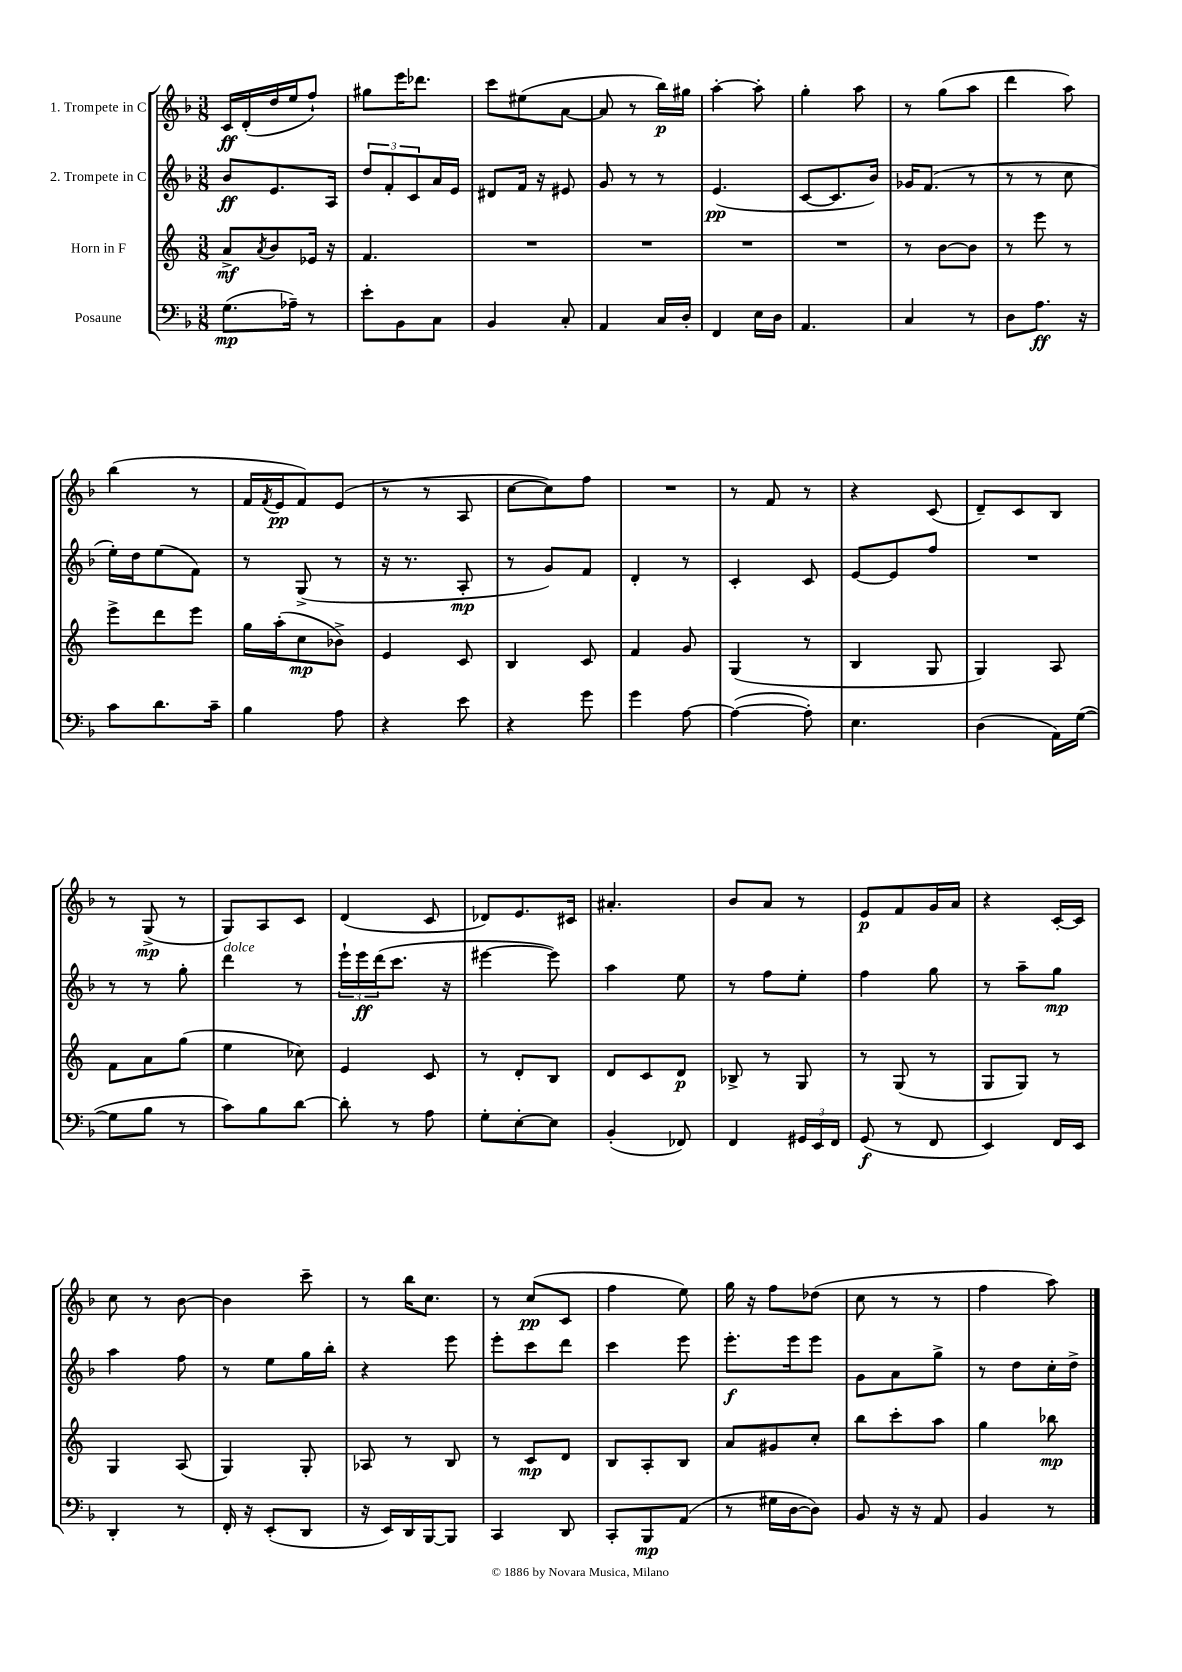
<<
\new StaffGroup <<
\new Staff = "s0" \with { instrumentName = "1. Trompete in C" } {
    \clef treble \key f \major \numericTimeSignature \time 3/8
    c'16\ff d'16-.( d''16 e''16 f''8-!) |
    gis''8 e'''16 des'''8. |
    c'''8 eis''8( a'8~ |
    a'8 r8 bes''16\p) gis''16 |
    a''4~-. a''8-. |
    g''4-. a''8 |
    r8 g''8( a''8 |
    d'''4 a''8) |
    bes''4( r8 |
    f'16 \acciaccatura { f'8 } e'16\pp f'8) e'8( |
    r8 r8 a8 |
    c''8~ c''8) f''8 |
    R4. |
    r8 f'8 r8 |
    r4 c'8( |
    d'8--) c'8 bes8 |
    r8 g8->\mp( r8 |
    g8) a8 c'8 |
    d'4( c'8 |
    des'8) e'8. cis'16 |
    ais'4.-. |
    bes'8 a'8 r8 |
    e'8\p f'8 g'16 a'16 |
    r4 c'16~-. c'16 |
    c''8 r8 bes'8~ |
    bes'4 c'''8-- |
    r8 bes''16 c''8. |
    r8 c''8\pp( c'8 |
    f''4 e''8) |
    g''16 r16 f''8 des''8( |
    c''8 r8 r8 |
    f''4 a''8) \bar "|." |
}
\new Staff = "s1" \with { instrumentName = "2. Trompete in C" } {
    \clef treble \key f \major \numericTimeSignature \time 3/8
    bes'8\ff e'8. a16 |
    \tuplet 3/2 { d''8 f'8-. c'8 } a'16 e'16 |
    dis'8 f'16 r16 eis'8 |
    g'8 r8 r8 |
    e'4.\pp( |
    c'8~ c'8. bes'16) |
    ges'16 f'8.( r8 |
    r8 r8 c''8 |
    e''16-.) d''16 e''8( f'8) |
    r8 g8->( r8 |
    r16 r8. a8-.\mp |
    r8 g'8) f'8 |
    d'4-. r8 |
    c'4-. c'8 |
    e'8~ e'8 f''8 |
    R4. |
    r8 r8 g''8-. |
    d'''4^\markup { \italic "dolce" } r8 |
    \tuplet 3/2 { e'''16-! e'''16\ff d'''16( } c'''8. r16 |
    eis'''4~ eis'''8) |
    a''4 e''8 |
    r8 f''8 e''8-. |
    f''4 g''8 |
    r8 a''8-- g''8\mp |
    a''4 f''8 |
    r8 e''8 g''16 bes''16-. |
    r4 e'''8 |
    e'''8-. c'''8 d'''8 |
    c'''4 e'''8 |
    e'''8.-.\f e'''16 e'''8 |
    g'8 a'8 g''8-> |
    r8 d''8 c''16-. d''16-> \bar "|." |
}
\new Staff = "s2" \with { instrumentName = "Horn in F" } {
    \clef treble \key c \major \numericTimeSignature \time 3/8
    a'8->\mf \acciaccatura { a'8 } b'8 ees'16 r16 |
    f'4. |
    R4. |
    R4. |
    R4. |
    R4. |
    r8 b'8~ b'8 |
    r8 e'''8 r8 |
    e'''8-> d'''8 e'''8 |
    g''16 a''16-.( c''8\mp bes'8->) |
    e'4 c'8 |
    b4 c'8 |
    f'4 g'8 |
    g4( r8 |
    b4 g8 |
    g4) a8 |
    f'8 a'8 g''8( |
    e''4 ces''8) |
    e'4 c'8 |
    r8 d'8-. b8 |
    d'8 c'8 d'8\p |
    bes8-> r8 g8 |
    r8 g8( r8 |
    g8 g8) r8 |
    g4 a8( |
    g4) g8-. |
    aes8 r8 b8 |
    r8 c'8\mp d'8 |
    b8 a8-. b8 |
    a'8 gis'8 c''8-. |
    b''8 c'''8-. a''8 |
    g''4 bes''8\mp \bar "|." |
}
\new Staff = "s3" \with { instrumentName = "Posaune" } {
    \clef bass \key f \major \numericTimeSignature \time 3/8
    g8.\mp( aes16--) r8 |
    e'8-. bes,8 c8 |
    bes,4 c8-. |
    a,4 c16 d16-. |
    f,4 e16 d16 |
    a,4. |
    c4 r8 |
    d8 a8.\ff r16 |
    c'8 d'8. c'16-- |
    bes4 a8 |
    r4 e'8 |
    r4 g'8 |
    g'4 a8~ |
    a4~( a8-.) |
    e4. |
    d4( a,16) g16~( |
    g8 bes8 r8 |
    c'8) bes8 d'8~ |
    d'8-. r8 a8 |
    g8-. e8~-. e8 |
    bes,4-.( fes,8) |
    f,4 \tuplet 3/2 { gis,16 e,16 f,16 } |
    g,8\f( r8 f,8 |
    e,4) f,16 e,16 |
    d,4-. r8 |
    f,16-. r16 e,8-.( d,8 |
    r16 e,16) d,16 bes,,16~ bes,,8 |
    c,4 d,8 |
    c,8-. bes,,8\mp a,8( |
    r8 gis16 d16~ d8) |
    bes,8 r16 r16 a,8 |
    bes,4 r8 \bar "|." |
}
>>
>>
\layout { \context { \Score \remove "Bar_number_engraver" } }
